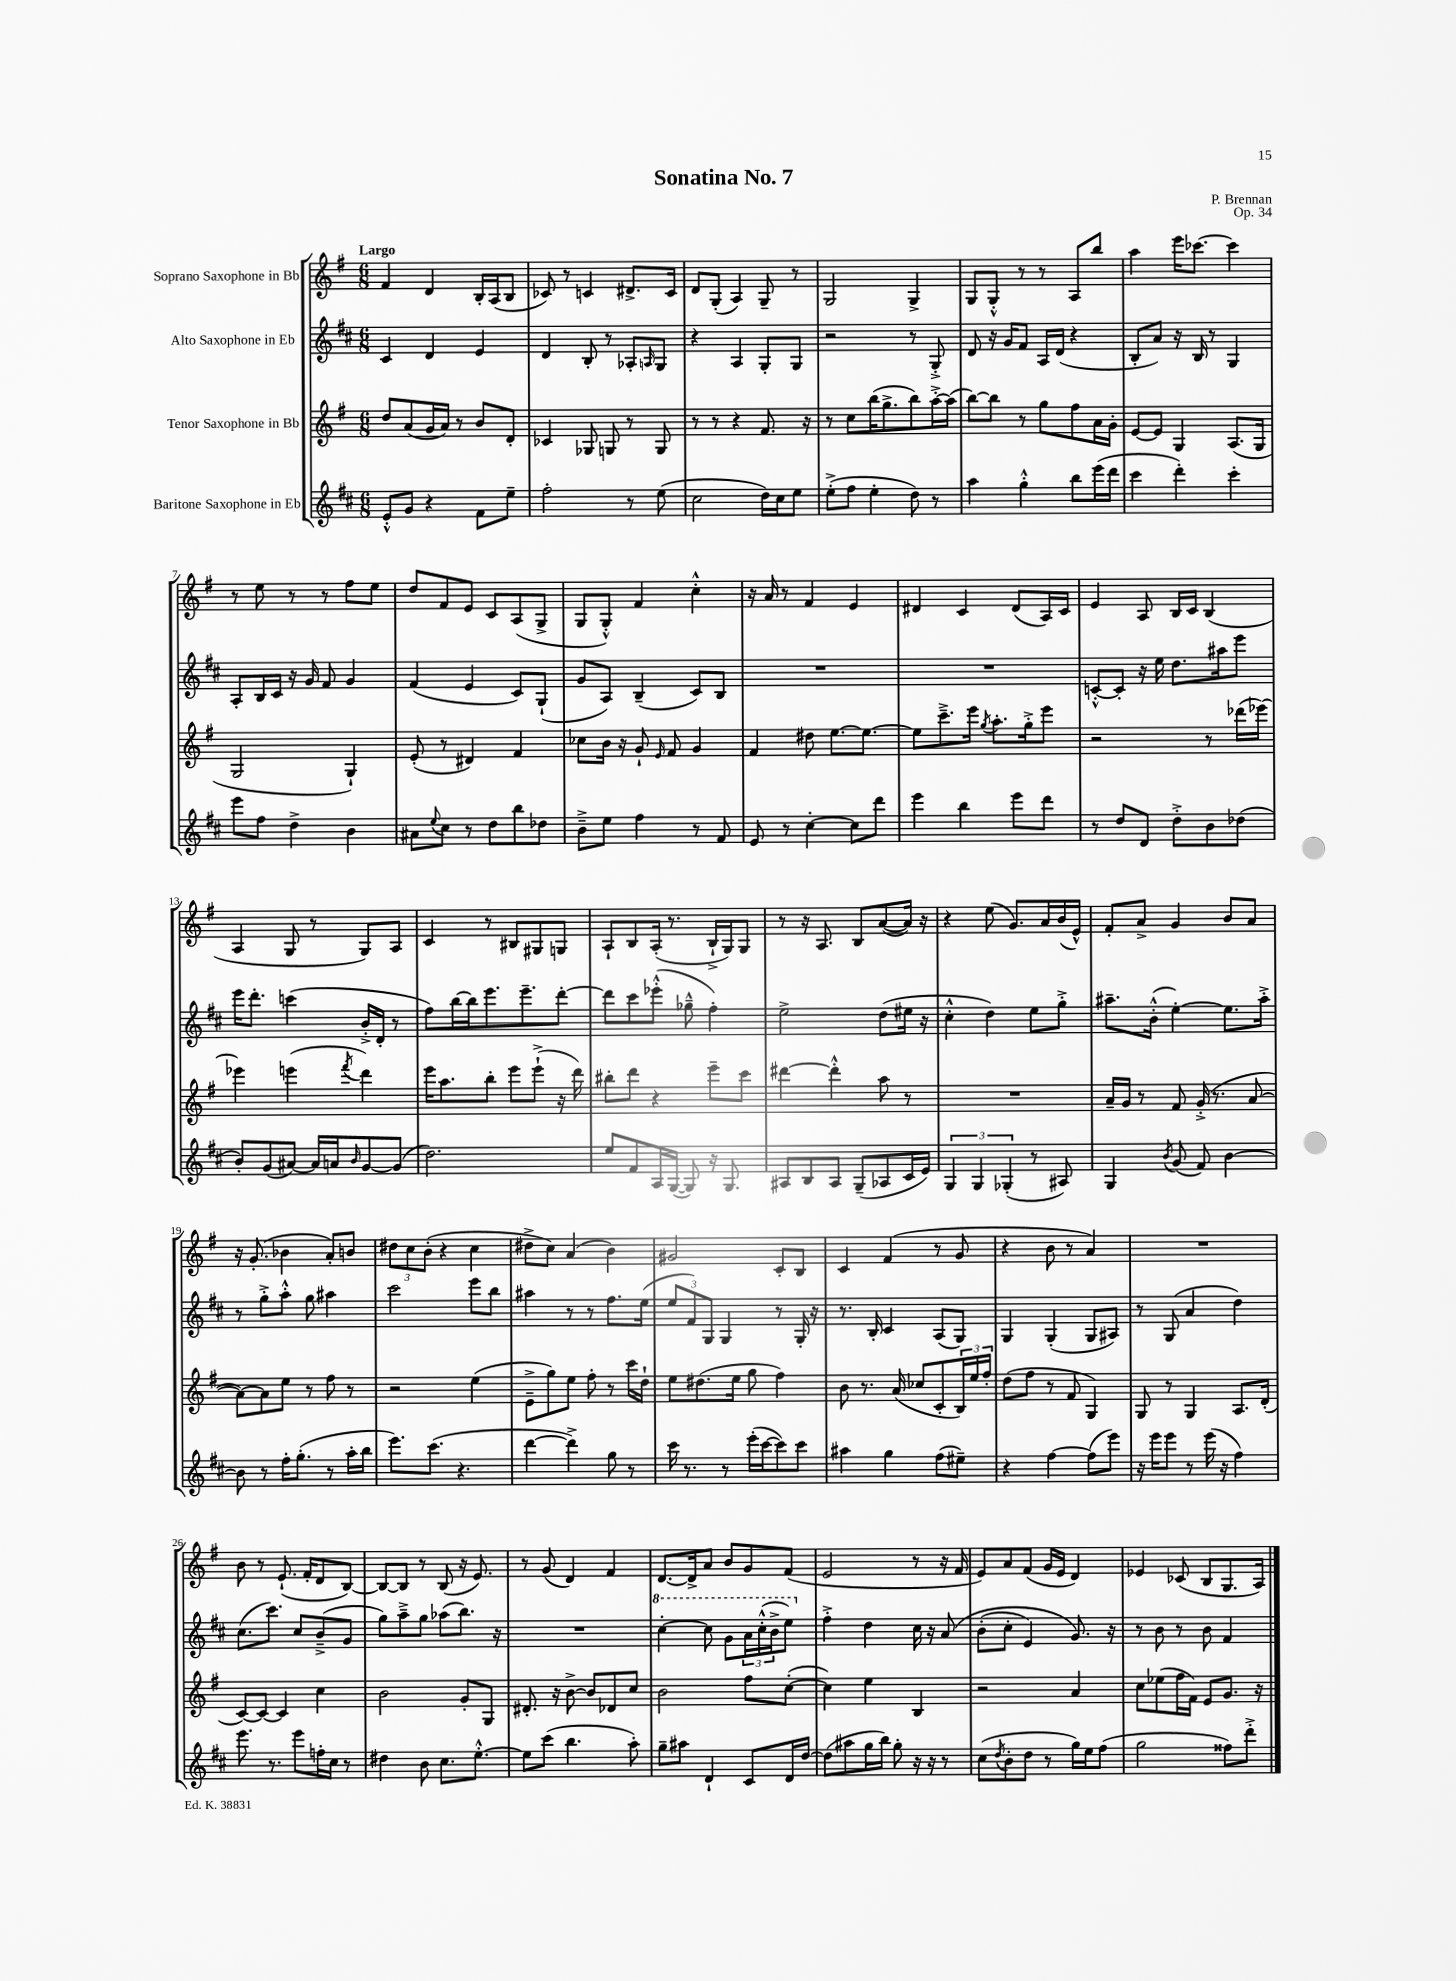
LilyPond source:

\header { title = "Sonatina No. 7" composer = "P. Brennan" opus = "Op. 34" }
<<
\new StaffGroup <<
\new Staff = "s0" \with { instrumentName = "Soprano Saxophone in Bb" } {
    \clef treble \key g \major \numericTimeSignature \time 6/8 \tempo "Largo"
    fis'4 d'4 b16-. a16( b8 |
    ces'8) r8 c'4 dis'8.-> c'16 |
    d'8 g8-.( a4) g8-- r8 |
    g2 g4-> |
    g8 g8-.-^ r8 r8 a8 b''8 |
    a''4 e'''16 ces'''8.~ ces'''4 |
    r8 e''8 r8 r8 fis''8 e''8 |
    d''8 fis'8 e'8 c'8 a8( g8-> |
    g8 g8-.-^) fis'4 c''4-.-^ |
    r16 a'16 r8 fis'4 e'4 |
    dis'4 c'4 dis'8( a16) c'16 |
    e'4 a8 b16 c'16 b4( |
    a4 g8 r8 g8) a8 |
    c'4 r8 bis8 gis8 g8 |
    a8-! b8 a16-.( r8. b16-!-> g16) g8 |
    r8 r16 a8. b8 a'8~( a'16) r16 |
    r4 e''8( g'8.) a'16 b'16( e'16-^) |
    fis'8-. a'8-> g'4 b'8 a'8 |
    r16 g'8.-.( bes'4 a'8-.) b'8 |
    \tuplet 3/2 { dis''8 c''8 b'8-.( } r4 c''4 |
    dis''8-> c''8) a'4( b'4) |
    gis'2 c'8-. b8 |
    c'4 fis'4( r8 g'8 |
    r4 b'8 r8 a'4) |
    R2. |
    b'8 r8 e'8.-!( fis'16-. d'8 b8~) |
    b8~ b8 r8 b8( r16 e'8.) |
    r8 g'8( d'4) fis'4 |
    d'8.~ d'16-> a'8 b'8 g'8 fis'8( |
    e'2 r8 r16 fis'16 |
    e'8) a'8 fis'8( g'16 e'16 d'4) |
    ees'4 ces'8( b8 g8. a16) \bar "|." |
}
\new Staff = "s1" \with { instrumentName = "Alto Saxophone in Eb" } {
    \clef treble \key d \major \numericTimeSignature \time 6/8
    cis'4 d'4 e'4 |
    d'4 b8-. r8 aes8-. \grace { a16 } g8 |
    r4 a4 g8-. g8 |
    r2 r8 g8-.-> |
    d'8 r16 g'16 fis'8 a16 d'16( r4 |
    b8-. a'8) r16 b16 r8 g4 |
    a8-. b16 cis'16 r16 g'16 fis'8 g'4 |
    fis'4( e'4 cis'8) g8-!( |
    g'8 a8) b4--( cis'8) b8 |
    R2. |
    R2. |
    c'8~-.-^ c'8-. r16 e''16 d''8. ais''16 e'''8 |
    e'''16 d'''8.-. c'''4( b'16-.-> d'16-. r8 |
    fis''8) b''16~ b''16 e'''8. e'''8.-- d'''8~-. |
    d'''8 cis'''8 ees'''8-.-^( ges''8---^ fis''4-.) |
    e''2-> d''8( eis''16 r16 |
    cis''4-.-^ d''4) e''8 g''8-.-> |
    ais''8.-- b'16-.-^( e''4~-.) e''8. ais''16-.-> |
    r8 g''8-.-> a''8-.-^ g''8 ais''4 |
    cis'''2 e'''8 b''8 |
    ais''4 r8 r8 fis''8. e''16( |
    \tuplet 3/2 { e''8 fis'8) g8 } g4 r8 g16-. r16 |
    r8. b16-. cis'4 a8( g8) |
    g4 g4-.( g8 ais8) |
    r8 g8( a'4 d''4) |
    cis''8.( cis'''8.) cis''8 b'8--->( g'8 |
    g''8) a''8---> g''8 aes''8( b''8.) r16 |
    R2. |
    \ottava #1 cis'''4~-. cis'''8 g''8 \tuplet 3/2 { a''16 cis'''16-.-^( b''16-> } e'''8) \ottava #0 |
    fis''4-.-> d''4 cis''16 r16 a'8\( |
    b'8-.( cis''8-. e'4) g'8.\) r16 |
    r8 b'8 r8 b'8 fis'4 \bar "|." |
}
\new Staff = "s2" \with { instrumentName = "Tenor Saxophone in Bb" } {
    \clef treble \key g \major \numericTimeSignature \time 6/8
    d''8 a'8( g'16 a'16) r8 b'8 d'8-. |
    ces'4 ges8 g8 r8 g8 |
    r8 r8 r4 fis'8. r16 |
    r8 c''8 b''16( g''8.-> b''8) a''16~-.-> a''16( |
    b''8~) b''8 r8 g''8 fis''8 a'16 g'16-. |
    e'8~ e'8 g4 a8.( g16 |
    g2 g4-!) |
    e'8-.( r8 dis'4) fis'4 |
    ces''8 b'16 r16 g'8-! \grace { e'16 } fis'8 g'4 |
    fis'4 dis''8 e''8.~ e''8.~ |
    e''8 c'''8.---> e'''16 \acciaccatura { g''8 } a''8.-. g''16-.-> e'''8 |
    r2 r8 des'''16( ees'''16~) |
    ees'''4 e'''4( \acciaccatura { fis'''8 } d'''4) |
    e'''16 a''8. b''8-. e'''8 e'''8-!->( r16 d'''16) |
    bis''8-. d'''8 r4 e'''8-- c'''8 |
    dis'''4~ dis'''4-.-^ a''8 r8 |
    R2. |
    a'16-- g'16 r8 fis'8 g'16-.->( r8. a'8~ |
    a'8~) a'8 e''8 r8 fis''8 r8 |
    r2 e''4( |
    e'8---> g''8) e''8 fis''8-. r8 c'''16 d''16-! |
    e''8 dis''8.( e''16 g''8 fis''4) |
    b'8 r8. a'16( ces''8 c'8-. \tuplet 3/2 { b16) e''16 fis''16-. } |
    d''8( fis''8 r8 fis'8 g4) |
    g8 r8 g4 a8. d'16-.( |
    c'8~) c'8~ c'4 c''4 |
    b'2 g'8-. g8 |
    dis'8.-. r16 b'8~-> b'8 des'8 c''8 |
    b'2 fis''8 c''8~-.( |
    c''4) e''4 b4 |
    r2 a'4 |
    c''8 ees''8( fis''16 fis'16) e'8 g'8. r16 \bar "|." |
}
\new Staff = "s3" \with { instrumentName = "Baritone Saxophone in Eb" } {
    \clef treble \key d \major \numericTimeSignature \time 6/8
    e'8-.-^ g'8 r4 fis'8 e''8-- |
    fis''2-. r8 e''8( |
    cis''2 d''16) cis''16 e''8 |
    e''8-.->( fis''8 e''4-. d''8) r8 |
    a''4 g''4-.-^ b''8 e'''16( d'''16 |
    cis'''4 d'''4-.) cis'''4-. |
    e'''8 fis''8 d''4-> b'4 |
    ais'8 \appoggiatura { e''8 } cis''8 r8 d''8 b''8 des''8 |
    b'8---> e''8 fis''4 r8 fis'8 |
    e'8 r8 cis''4~-. cis''8 d'''8 |
    e'''4 b''4 e'''8 d'''8 |
    r8 d''8 d'8 d''8-.-> b'8 des''8( |
    b'8-.) g'8( ais'8~) ais'16 a'16 \grace { b'16 } g'8~ g'8( |
    d''2.) |
    e''8 fis'8 a16 g16~( g8) r16 g8. |
    ais8 b8 ais8 g8--( aes8 cis'16 e'16) |
    \tuplet 3/2 { g4 g4 ges4-.( } r8 ais8) |
    g4 \acciaccatura { b'8 } g'8( fis'8) b'4~ |
    b'8 r8 fis''16-. g''8.-.( r8 a''16-. b''16 |
    e'''8.) cis'''8.( r4. |
    d'''4~ d'''4->) g''8 r8 |
    cis'''16 r8. r8 e'''16-.( cis'''16~ cis'''8) cis'''8 |
    ais''4 g''4 fis''8( eis''8--) |
    r4 fis''4~ fis''8( e'''8) |
    r16 e'''16 e'''8 r8 e'''16( r16 fis''4) |
    e'''8. r8. e'''8 f''16-. cis''16 r8 |
    dis''4 b'8 cis''8. e''8.~-.-^ |
    e''8 cis'''8( b''4. a''8-.) |
    g''8-- ais''8 d'4-! cis'8 d'16 d''16~ |
    d''8( ais''8 g''16 b''16) g''8-. r16 r16 r8 |
    cis''8( \acciaccatura { d''8 } b'8-. d''8 r8 g''16) e''16 fis''8( |
    g''2 fisis''8) d'''8-.-> \bar "|." |
}
>>
>>
